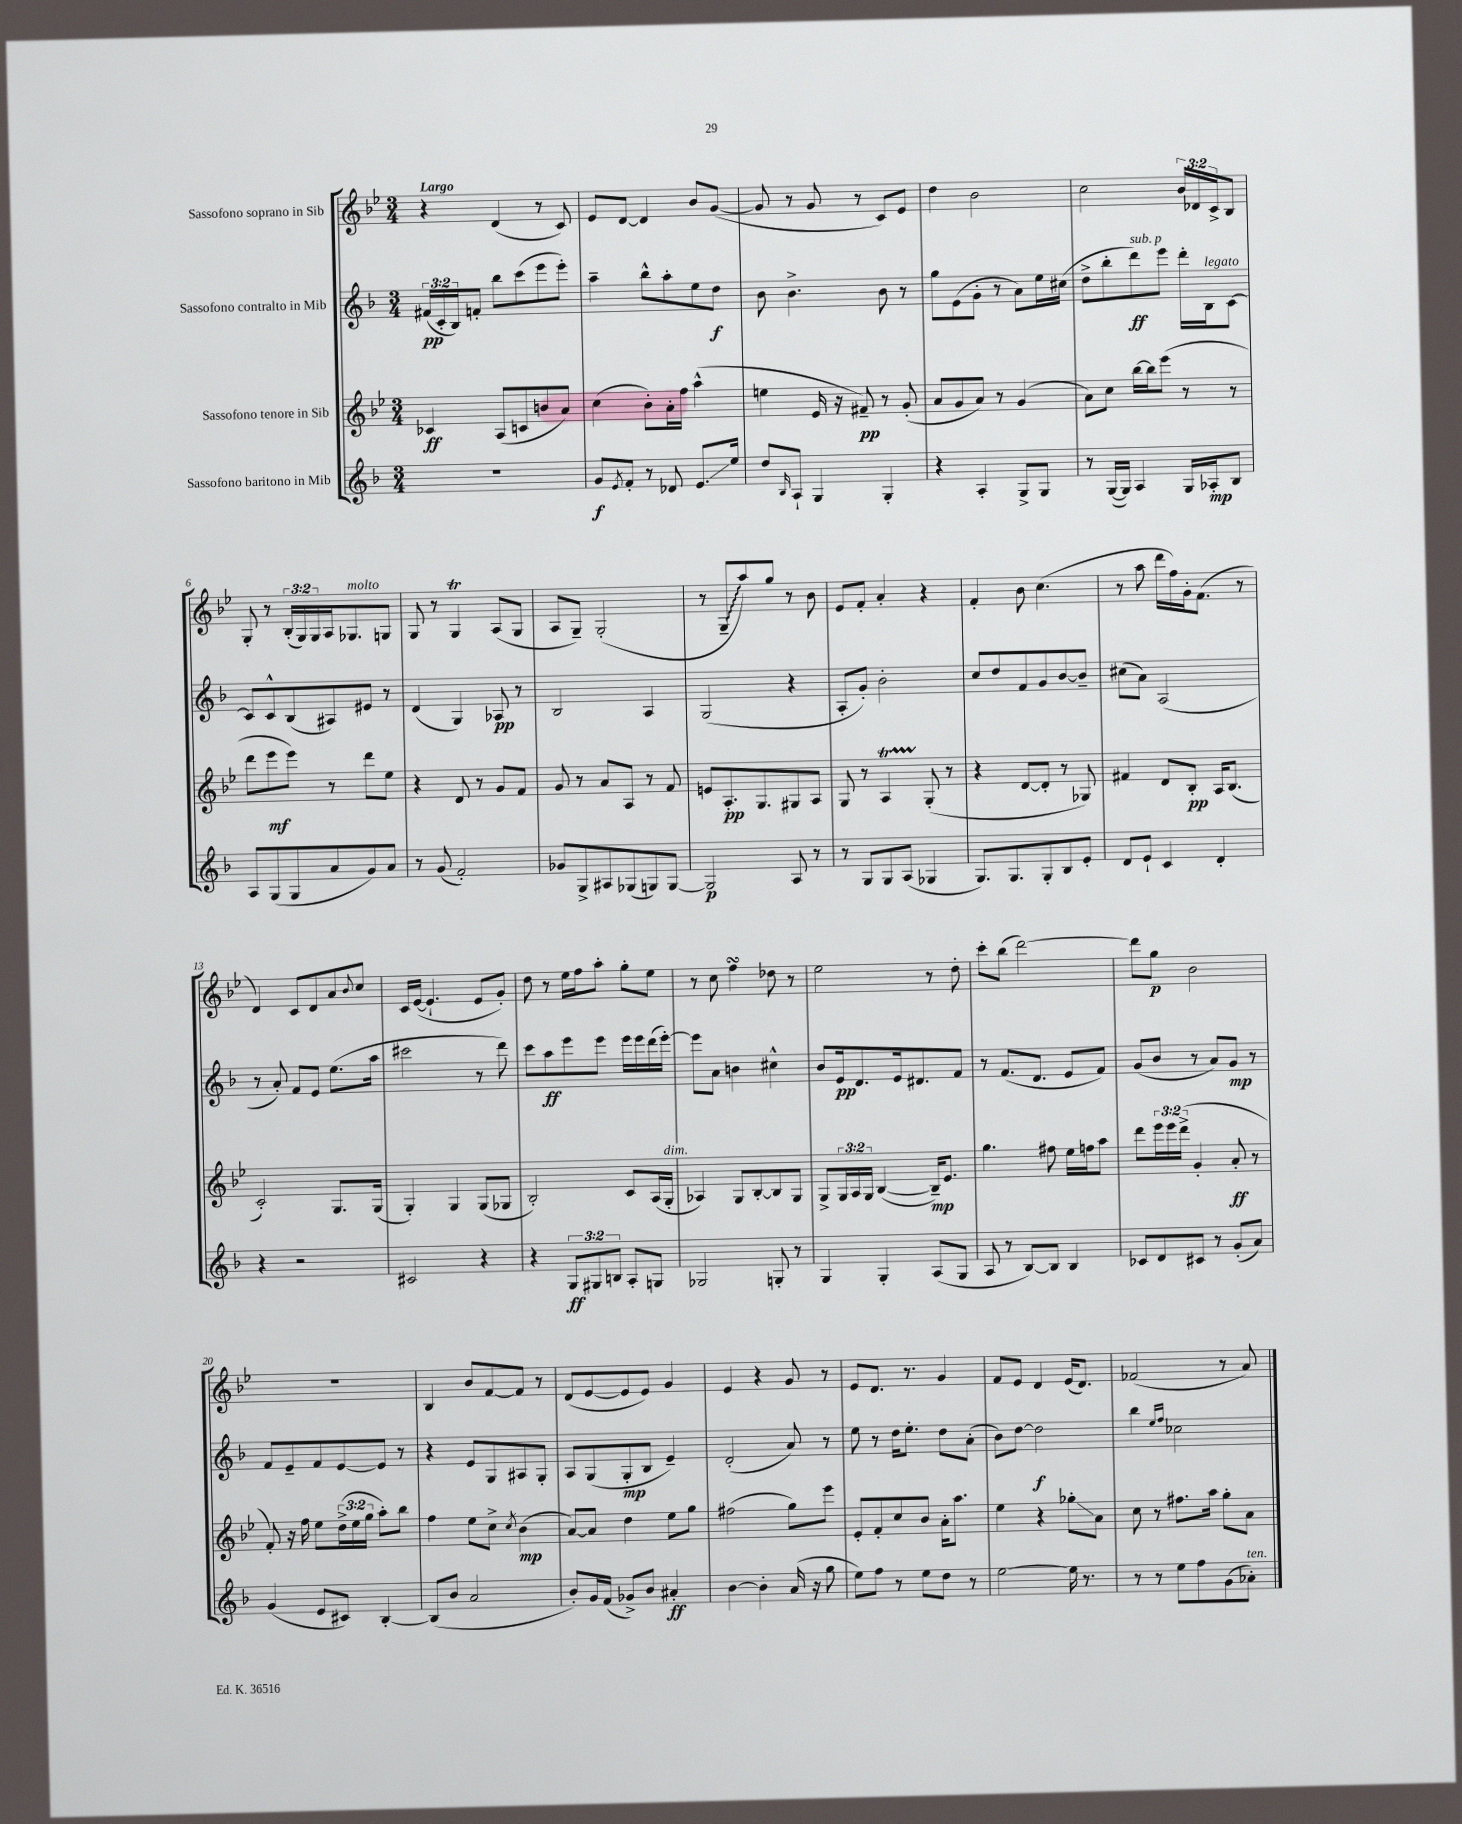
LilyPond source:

<<
\new StaffGroup <<
\new Staff = "s0" \with { instrumentName = "Sassofono soprano in Sib" } {
    \clef treble \key bes \major \numericTimeSignature \time 3/4 \override Staff.TupletNumber.text = #tuplet-number::calc-fraction-text \tempo "Largo"
    r4 d'4( r8 c'8) |
    ees'8 d'8~ d'4 bes'8 g'8~( |
    g'8 r8 g'8 r8 c'8) ees'8 |
    d''4 bes'2 |
    c''2 \tuplet 3/2 { bes'16 des'16 c'16-> } bes8 |
    g8-. r8 \tuplet 3/2 { bes16-.( g16) g16 } a16 ges8.^\markup { \italic "molto" } g8 |
    g8 r8 g4\trill a8( g8 |
    a8 g8--) g2-.( |
    r8 \once \override Glissando.style = #'zigzag g8--\glissando a''8) g''8 r8 bes'8 |
    ees'8 f'8-. a'4-. r4 |
    f'4-. bes'8 c''4.( |
    r8 a''8 d'''16 f''16) g'16-. f'8.( r8 |
    d'4) c'8 d'8 a'8 \appoggiatura { bes'8 } c''8 |
    c'16 ees'16~( ees'4.-! ees'8 g'8-.) |
    d''8 r8 ees''16 f''16 a''8-. g''8-. ees''8 |
    r8 c''8 f''4\turn des''8 r8 |
    ees''2 r8 d''8-. |
    c'''8-. bes''8( d'''2~) |
    d'''8 g''8\p bes'2 |
    R2. |
    bes4 bes'8 f'8~ f'8 r8 |
    d'8( ees'8~ ees'8 ees'8) g'4 |
    ees'4 r4 g'8 r8 |
    ees'8 d'8. r8. g'4 |
    f'8 ees'8 d'4 ees'16( d'8.) |
    fes'2( r8 a'8) \bar "|." |
}
\new Staff = "s1" \with { instrumentName = "Sassofono contralto in Mib" } {
    \clef treble \key f \major \numericTimeSignature \time 3/4 \override Staff.TupletNumber.text = #tuplet-number::calc-fraction-text
    \tuplet 3/2 { fis'16\pp( c'16-. bes16) } f'8-. bes''8 c'''8( e'''8 e'''8-.) |
    a''4-- bes''8-^ a''8-. e''8 d''8\f |
    bes'8 bes'4.-> bes'8 r8 |
    g''8 e'8( g'8-. r8 a'8) e''16 cis''16( |
    d''8-> bes''8-. d'''8\ff^\markup { \italic "sub. p" }) e'''8 d'''16-. bes16^\markup { \italic "legato" } c'8~ |
    c'8 c'8-^ bes8( ais8) eis'8 r8 |
    d'4( g4) aes8\pp r8 |
    bes2 a4 |
    g2( r4 |
    a8-. g'8-.) bes'2-. |
    c''8 d''8 f'8 g'8 bes'8~ bes'8-- |
    cis''8( a'8) a2( |
    r8 a'8-.) f'8 e'8 e''8.( a''16 |
    cis'''2 r8 d'''8) |
    c'''8 a''8\ff e'''8 e'''8 e'''16 e'''16 d'''16( e'''16~-.) |
    e'''8 a'8 b'4 cis''4-^ |
    bes'8 e'16\pp d'8. e'16 dis'8. f'8 |
    r8 f'8.( d'8. e'8 f'8) |
    g'8( bes'8 r8 a'8) g'8\mp r8 |
    f'8 e'8-- f'8 e'8~ e'8 r8 |
    r4 e'8 g8 ais8 g8-. |
    a8 g8( g8-.\mp bes8 e'4--) |
    d'2-.( a'8) r8 |
    e''8 r8 d''16 e''8.-. d''8 a'8-.( |
    bes'8) d''8~ d''2\f |
    bes''4 \grace { e''16 f''16 } ces''2 \bar "|." |
}
\new Staff = "s2" \with { instrumentName = "Sassofono tenore in Sib" } {
    \clef treble \key bes \major \numericTimeSignature \time 3/4 \override Staff.TupletNumber.text = #tuplet-number::calc-fraction-text
    ces'4\ff a8( c'8 b'8 a'8) |
    c''4( bes'8-.) a'16-. f''16 a''4-^( |
    e''4 ees'16 r16 fis'8--\pp) r8 g'8-.( |
    a'8 g'8 a'8) r8 g'4( |
    a'8) c''8 bes''16~ bes''16 ees'''8( r8 r8 |
    d'''8 ees'''8\mf ees'''8) r8 d'''8 ees''8 |
    r4 d'8 r8 g'8 f'8 |
    g'8 r8 a'8 a8 r8 f'8 |
    e'8 a8.-.\pp g8. gis8 a8 |
    g8 r8 a4\startTrillSpan g8-.\stopTrillSpan( r8 |
    r4 d'8~ d'8-. r8 ges8) |
    fis'4 d'8 bes8-.\pp a16 bes8.( |
    c'2-.) g8. g16( |
    g4-.) g4 g8( ges8 |
    bes2-.) c'8 a16( g16-.^\markup { \italic "dim." } |
    aes4) g8 bes8~-. bes8 g8 |
    g8-> \tuplet 3/2 { g16 a16 g16 } bes4~( bes16--\mp) ees'8. |
    g''4. fis''8 ees''16 f''16 a''8 |
    d'''8 \tuplet 3/2 { ees'''16 ees'''16 d'''16->( } g'4-. a'8-.\ff r8 |
    f'8-.) r16 f''16 ees''8 \tuplet 3/2 { d''16->( ees''16 g''16 } a''8-.) bes''8 |
    f''4 ees''8 c''8-> \acciaccatura { c''8 } bes'4\mp( |
    a'8~) a'8 d''4 ees''8 g''8 |
    fis''2( g''8) ees'''8 |
    ees'8-. f'8-. c''8 bes'8 a'16-. a''8. |
    ees''4 r4 ges''8-.\glissando a'8 |
    c''8 r8 fis''8. a''16 g''8-. a'8 \bar "|." |
}
\new Staff = "s3" \with { instrumentName = "Sassofono baritono in Mib" } {
    \clef treble \key f \major \numericTimeSignature \time 3/4 \override Staff.TupletNumber.text = #tuplet-number::calc-fraction-text
    R2. |
    g'8\f \acciaccatura { e'8 } f'8-. r8 des'8 e'8.\glissando e''16 |
    d''8 \grace { bes16 } a8-! g4 g4-. |
    r4 a4-. g8-> g8 |
    r8 g16~( g16) a4 g16 aes16-.\mp bes8 |
    a8 g8( g8 a'8 g'8) a'8 |
    r8 g'8( f'2-.) |
    ges'8 g8-> ais8 ges8( g8) g8~ |
    g2\p a8 r8 |
    r8 g8 g8 a8( ges4 |
    g8.) g8. g8-. bes8 e'8-. |
    d'8 e'8-! c'4 d'4-. |
    r4 r2 |
    cis'2 r4 |
    r4 \tuplet 3/2 { g8\ff gis8 b8 } a8-. g8 |
    ges2 g8-. r8 |
    g4 g4-. a8( g8 |
    a8 r8 bes8~) bes8 bes4 |
    ces'8 d'8 cis'8 r8 g'8-.( a'8) |
    g'4( e'8 cis'8) bes4~-. |
    bes8( bes'8 a'2 |
    bes'8-.) g'16 f'16( ges'8->) bes'8 ais'4-.\ff |
    bes'4~ bes'4-. a'16( r16 g''8 |
    e''8) f''8 r8 e''8 d''8 r8 |
    e''2~ e''16 r8. |
    r8 r8 e''8 f''8 g'8( aes'8-.^\markup { \italic "ten." }) \bar "|." |
}
>>
>>
